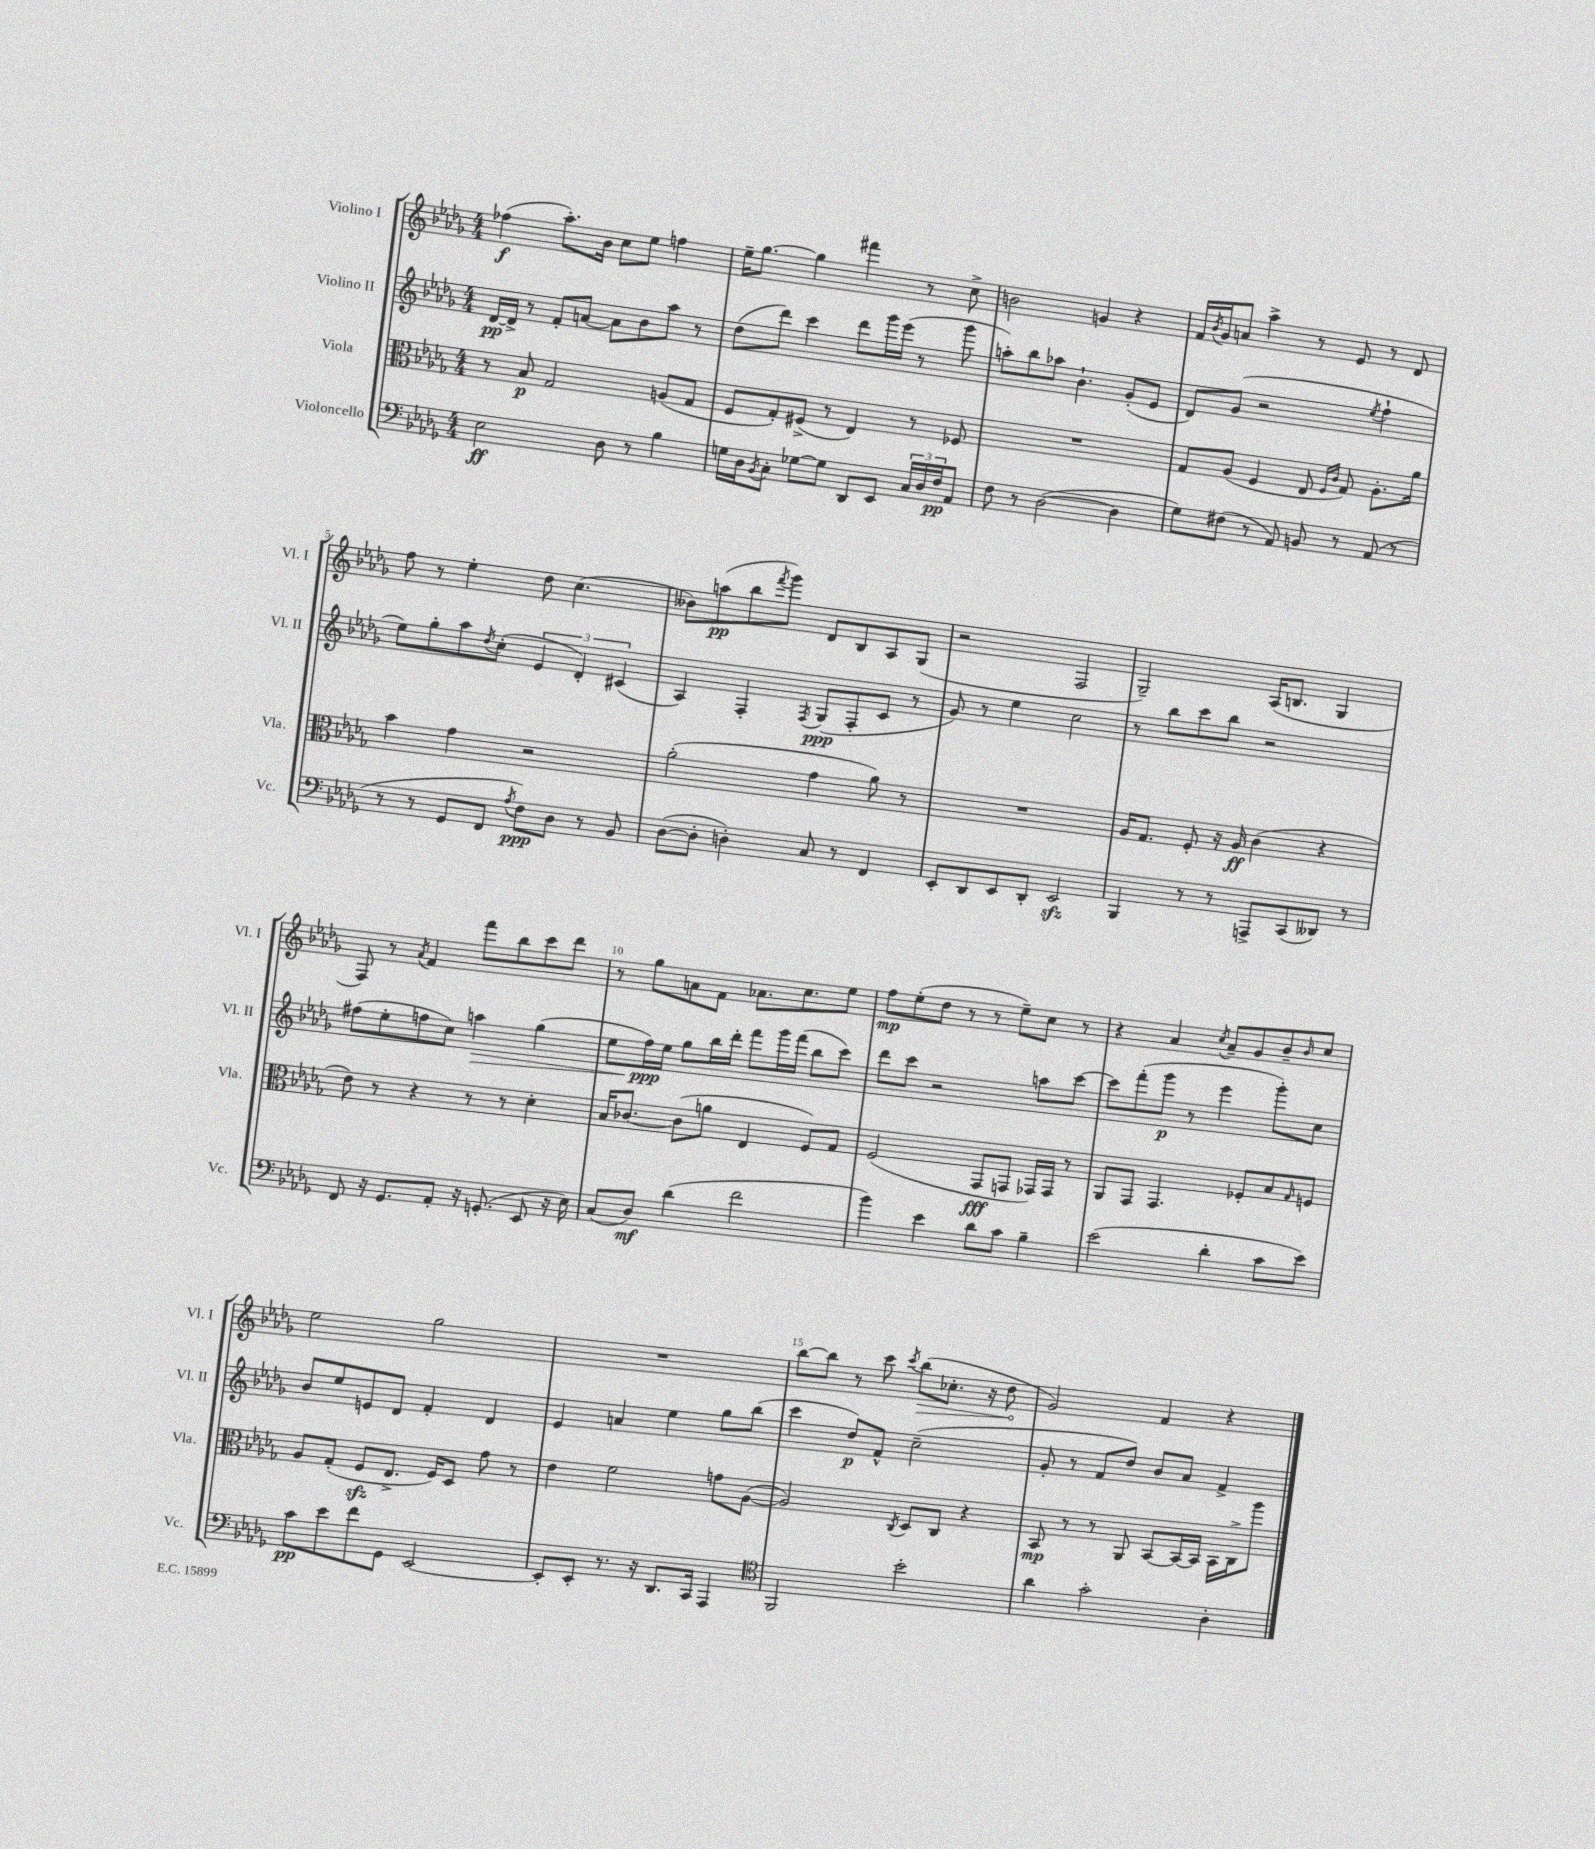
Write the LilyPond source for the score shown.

<<
\new StaffGroup <<
\new Staff = "s0" \with { instrumentName = "Violino I" shortInstrumentName = "Vl. I" } {
    \clef treble \key des \major \numericTimeSignature \time 4/4
    fes''4\f( aes''8.-.) bes'16 c''8 ees''8 f''4 |
    ees''16-- ges''8.~ ges''4 fis'''4 r8 c''8-> |
    b'2 g'4 r4 |
    f'16 \acciaccatura { bes'8 } ges'16 a'8 aes''4-> r8 ees'8 r8 des'8 |
    f''8 r8 ees''4-. des''8 c''4.( |
    beses'8) a''8\pp( bes''8 \acciaccatura { f'''8 } ges'''8) des'8 bes8 aes8 ges8( |
    r2 f2 |
    ges2--) aes16( b8. ges4 |
    f8) r8 \acciaccatura { aes'8 } f'4 f'''8 bes''8 c'''8 des'''8 |
    r8 ges''8 a'8 f'8 aes'8. c''8. ees''8 |
    f''8\mp ees''8-.( des''8 r8 r8 ees''8--) c''8 r8 |
    r4 aes'4 \acciaccatura { c''8 } aes'8-- ges'8 bes'8-- \grace { bes'16 } c''8 |
    ees''2 ges''2 |
    R1 |
    bes''8~ bes''8 r8 c'''8 \acciaccatura { c'''8 } \once \override Hairpin.circled-tip = ##t bes''8\>( ces''8.-. r16 des''8\! |
    ges'2) f'4 r4 \bar "|." |
}
\new Staff = "s1" \with { instrumentName = "Violino II" shortInstrumentName = "Vl. II" } {
    \clef treble \key des \major \numericTimeSignature \time 4/4
    des'16~\pp des'16-> r8 f'8-. a'8~ a'8 bes'8 aes''8 r8 |
    des''8( des'''8) c'''4 des'''8 ges'''16 ees'''16( r8 ges'''8 |
    a''8-.) bes''8 aes''8 bes'4.-! ges'8-.( ees'8 |
    des'8) ges'8( r2 \acciaccatura { ees''8 } f''4-! |
    ees''8) ges''8-. aes''8 \acciaccatura { des''8 } c''8-.( \tuplet 3/2 { ees'4 des'4-.) cis'4( } |
    aes4) f4-. \acciaccatura { f8 } ges8\ppp( f8-. c'8 r8 |
    ges'8) r8 ees''4 c''2 |
    r8 bes''8 c'''8 bes''8 r2 |
    fis''8( ees''8-. f''8 c''8) a''4\> ges''4( |
    ees''8 f''16\ppp\!) ees''16 ges''8 bes''16 des'''16-. f'''8 ges'''16 f'''16( bes''8 c'''8) |
    des'''8 c'''8 r2 a''8 c'''8~ |
    c'''8 f'''8-.( ges'''8\p r8 ees'''4 ges'''8-.) c''8 |
    bes'8 ees''8 e'8 des'8 f'4-. des'4 |
    ees'4 a'4 ees''4 ges''8 bes''8( |
    c'''4 des''8\p) f'8-^ c''2--( |
    ges'8-. r8 f'8 des''8) bes'8 aes'8 f'4-> \bar "|." |
}
\new Staff = "s2" \with { instrumentName = "Viola" shortInstrumentName = "Vla." } {
    \clef alto \key des \major \numericTimeSignature \time 4/4
    r8 bes8\p ges2 a8( ges8 |
    f8 ges8-.) fis8->( r8 ees4) r8 fes8 |
    R1 |
    ges8 aes8( f4 ees8 \grace { f16 c'16 } ges8) aes8.-. aes'16 |
    bes'4 ges'4 r2 |
    aes'2-.( ges'4 aes'8) r8 |
    R1 |
    aes16 ges8. f8-. r16 aes16\ff c'4( r4 |
    ees'8) r8 r4 r8 r8 des'4-. |
    bes16 ces'8.~ ces'8( a'8 ees4 f8) ges8 |
    f2( ges,8\fff g,8 ges,16) ges,16 r8 |
    aes,8 ges,8 ges,4. fes8-. bes8 \grace { ges16 } f8 |
    aes8 ges8-.( f8\sfz ees8.-> f16) des8 ges'8 r8 |
    ees'4 f'2 g'8 aes8~( |
    aes2) \acciaccatura { c8 } des8 c8 r4 |
    bes,8\mp r8 r8 aes,8 bes,8~ bes,16~ bes,16 bes,16 c16-> aes''8 \bar "|." |
}
\new Staff = "s3" \with { instrumentName = "Violoncello" shortInstrumentName = "Vc." } {
    \clef bass \key des \major \numericTimeSignature \time 4/4
    ees2\ff des8 r8 bes4 |
    g16 des16 \acciaccatura { bes,8 } c8-. ges8~ ges8 des,8 ees,8 \tuplet 3/2 { c16 des16 f16\pp } aes,8 |
    f8 r8 des2~( des4 |
    ges8) fis8( r8 aes,8) b,8 r8 aes,8( r8 |
    r8 r8 ges,8 f,8 \acciaccatura { aes8 } f8\ppp) des8 r8 bes,8 |
    des8~( des8-. d4-.) c8 r8 f,4 |
    ees,8-. des,8 ees,8 des,8-. ees,2\sfz |
    bes,,4 r8 r8 a,,8-> c,8( deses,8) r8 |
    f,8 r16 ges,8. aes,8-. r16 g,8.-.( ees,8 r16 ees16) |
    c8( des8\mf) des'4( f'2 |
    bes'4) ees'4 des'8 c'8 bes4-- |
    ees'2( des'4-. c'8 ees'8) |
    c'8\pp ees'8 f'8 ges,8 ees,2~ |
    ees,8-. ees,8-. r8. r16 des,8. c,16 aes,,4 |
    \clef tenor f,2 bes'2-. |
    aes'4 ges'2-. aes4-. \bar "|." |
}
>>
>>
\layout { \context { \Score \override BarNumber.break-visibility = ##(#f #t #t) barNumberVisibility = #(every-nth-bar-number-visible 5) } }
